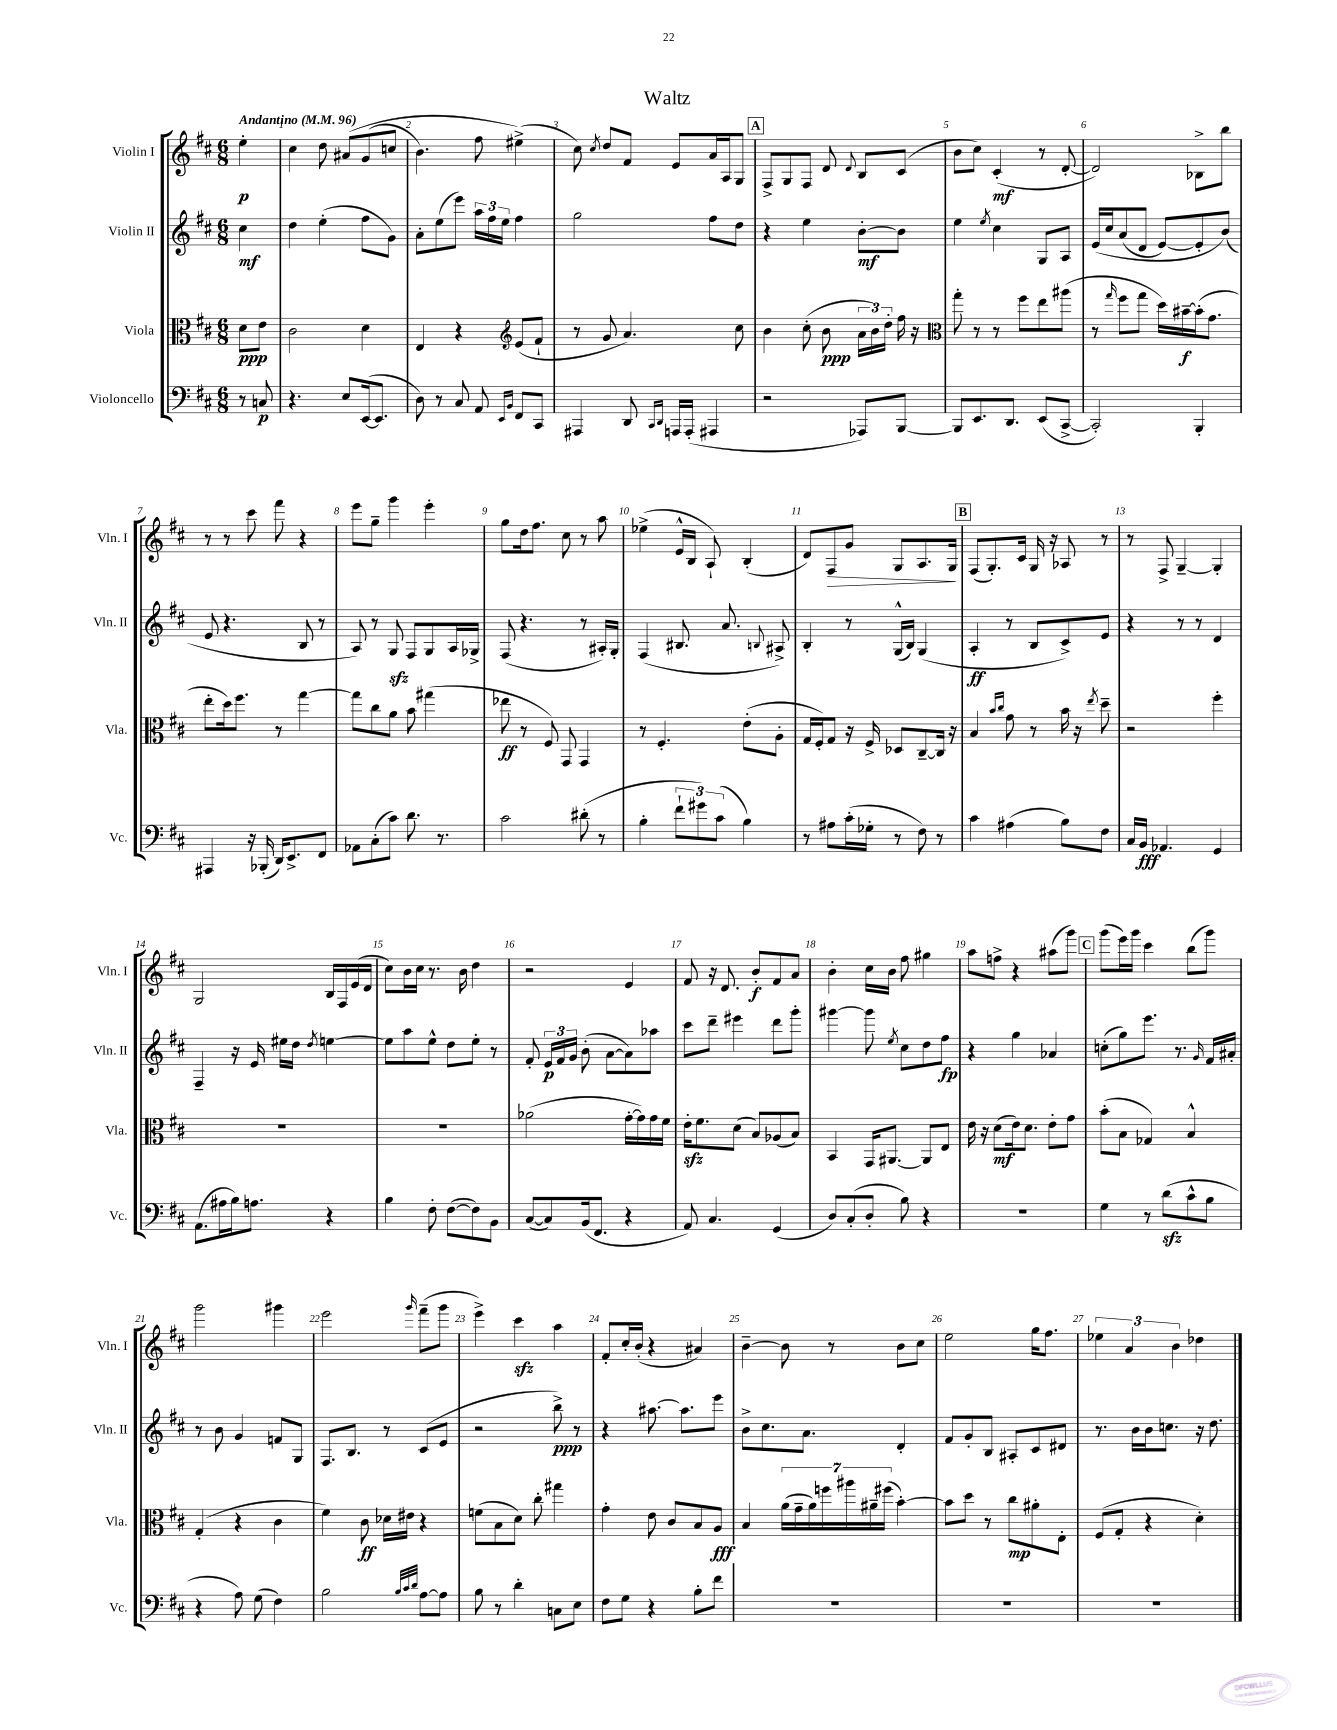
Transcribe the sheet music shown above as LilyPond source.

\header { title = "Waltz" }
<<
\new StaffGroup <<
\new Staff = "s0" \with { instrumentName = "Violin I" shortInstrumentName = "Vln. I" } {
    \clef treble \key d \major \numericTimeSignature \time 6/8 \partial 4 \tempo "Andantino" 4 = 96
    \autoBeamOff e''4-.\p |
    cis''4 d''8 ais'8[\( g'8( c''8] |
    b'4.) fis''8 eis''4->(\) |
    cis''8) \acciaccatura { cis''8 } d''8[ fis'8] e'8[ a'16 a16 g8] |
    \mark \markup { \box "A" } fis8[-> g8 fis8] d'8 \appoggiatura { d'8 } b8[ cis'8]( |
    b'8[ cis''8]) cis'4-.\mf( r8 d'8~-. |
    d'2) bes8[-> b''8] |
    r8 r8 cis'''8 fis'''8 r4 |
    e'''8[ g''8]-- g'''4 e'''4-. |
    g''8[ d''16 fis''8.] cis''8 r8 a''8 |
    ees''4->( e'16[-^ b16] a8-!) b4-.( |
    d'8[) fis8\> g'8] g8[ a8. g16]\! |
    \mark \markup { \box "B" } fis8[( g8.-.) cis'16] g16 r16 aes8 r8 |
    r8 fis8-> g4~-- g4-. |
    g2 b16[ fis16 e'16( d'16] |
    cis''8[) b'16 cis''16] r8. b'16 d''4 |
    r2 e'4 |
    fis'8 r16 d'8. b'8[-.\f fis'8 a'8] |
    b'4-. cis''16[ b'16] fis''8 gis''4 |
    a''8[ f''8]-> r4 ais''8[( g'''8]) |
    \mark \markup { \box "C" } g'''8[( e'''16) g'''16] cis'''4 b''8[( g'''8]) |
    g'''2 gis'''4 |
    e'''2 \grace { g'''16 } fis'''8[--( g'''8] |
    e'''4->) cis'''4\sfz a''4 |
    fis'8[-. cis''16-. b'16]-.( r4 ais'4) |
    b'4~-- b'8 r8 b'8[ cis''8] |
    e''2 g''16[ fis''8.] |
    \tuplet 3/2 { ees''4 a'4 b'4 } des''4 \bar "|." |
}
\new Staff = "s1" \with { instrumentName = "Violin II" shortInstrumentName = "Vln. II" } {
    \clef treble \key d \major \numericTimeSignature \time 6/8 \partial 4
    \autoBeamOff cis''4\mf |
    d''4 e''4-.( fis''8[ g'8]) |
    a'8[-. e''8( e'''8]) \tuplet 3/2 { a''16[ fis''16 e''16] } fis''4 |
    g''2 fis''8[ d''8] |
    \mark \markup { \box "A" } r4 e''4 b'8[~-.\mf b'8] |
    e''4 \acciaccatura { e''8 } cis''4 g8[ a8] |
    e'16[\( cis''16 a'8( d'8] e'8[~) e'8-. b'8](\) |
    e'8 r4. b8 r8 |
    a8) r8 g8\sfz fis8[ g8 a16 ges16]-> |
    fis8( r4. r8 ais16[-.) g16]-. |
    fis4( bis8. a'8. \appoggiatura { b8 } ais8->) |
    b4-. r8 g16[-^( b16]) g4( |
    \mark \markup { \box "B" } a4-.\ff r8 b8[ cis'8->) e'8] |
    r4 r8 r8 d'4 |
    fis4-- r16 e'16 eis''16[ d''16] \acciaccatura { d''8 } e''4~ |
    e''8[ a''8 e''8]-^ d''8[ e''8]-. r8 |
    fis'8-. \tuplet 3/2 { e'16[\p fis'16 g'16] } b'8-.( a'8[~ a'8) aes''8] |
    cis'''8[ d'''8]-- eis'''4 d'''8[ g'''8]-. |
    gis'''4~ gis'''8 \acciaccatura { e''8 } cis''8[ d''8 fis''8]\fp |
    r4 g''4 aes'4 |
    \mark \markup { \box "C" } c''8[-.( g''8) e'''8.] r8. \grace { g'16 } fis'16[ ais'16]-. |
    r8 b'8 g'4 f'8[ g8] |
    fis8.[ b8.] r8 cis'8[( e'8] |
    r2 b''8->\ppp) r8 |
    r4 ais''8.~ ais''8.[ e'''8] |
    b'8[-> cis''8. a'8.] d'4-. |
    fis'8[ g'8-. b8] ais8[-. cis'8 dis'8] |
    r8. b'16[ b'16 c''8.] r16 d''8. \bar "|." |
}
\new Staff = "s2" \with { instrumentName = "Viola" shortInstrumentName = "Vla." } {
    \clef alto \key d \major \numericTimeSignature \time 6/8 \partial 4
    \autoBeamOff d'8[\ppp e'8] |
    cis'2 d'4 |
    e4 r4 \clef treble e'8[( fis'8]-! |
    r8 g'8 a'4.) cis''8 |
    \mark \markup { \box "A" } b'4 cis''8-.( b'8\ppp \tuplet 3/2 { a'16[ b'16) d''16]-. } fis''16 r16 |
    \clef alto g''8-. r8 r8 fis''8[ e''8 ais''8]( |
    r8 \grace { g''16 } fis''8[ g''8] d''16[) bis'16~--\f bis'16-.( g'8.] |
    e''8[-. d''16) fis''8.] r8 g''4~ |
    g''8[ cis''8 a'8] b'8 gis''4( |
    ees''8\ff r8 fis8) g,8 g,4 |
    r8 fis4.-. e'8[-.( a8]-. |
    g16[ fis16-.) g8] r16 fis16-> des8[ cis8~-- cis16] r16 |
    \mark \markup { \box "B" } b4 \grace { b'16[ cis''16] } g'8 r8 b'16 r16 \acciaccatura { e''8 } d''8-- |
    r2 fis''4-. |
    R2. |
    R2. |
    aes'2( g'16[~-. g'16) g'16 fis'16] |
    e'16[-.\sfz fis'8. d'8]( b8[) aes8( b8]) |
    b,4 g,16[ ais,8.]~ ais,8[ e8] |
    e'16 r16 d'8[\mf( e'16) d'8.] e'8[-. g'8] |
    \mark \markup { \box "C" } b'8[-.( b8] ges4) b4-^ |
    g4-.( r4 cis'4 |
    fis'4) cis'8\ff des'16[ eis'16] r4 |
    f'8[( b8 d'8]) cis''8-. gis''4 |
    g'4-. e'8 cis'8[ b8 a8]\fff |
    b4 \tuplet 7/4 { a'16[( g'16-- a'16) f''16 ais''16 ais'16-- fis''16]( } b'4~-.) |
    b'8[ d''8] r8 cis''8[\mp ais'8-. e8]-. |
    fis8[( g8]-. r4 d'4-.) \bar "|." |
}
\new Staff = "s3" \with { instrumentName = "Violoncello" shortInstrumentName = "Vc." } {
    \clef bass \key d \major \numericTimeSignature \time 6/8 \partial 4
    \autoBeamOff r8 c8\p |
    r4. e8[ e,16~( e,8.] |
    d8) r8 cis8 a,8 \grace { e,16[ b,16] } fis,8[ cis,8] |
    ais,,4 d,8 \grace { cis,16[ d,16] } a,,16[ a,,16]-.( ais,,4 |
    \mark \markup { \box "A" } r2 aes,,8[) b,,8]~ |
    b,,8[ e,8. d,8.] e,8[( cis,8]~-> |
    cis,2-.) b,,4-. |
    ais,,4 r16 bes,,16-.( d,16[) e,8.-> fis,8] |
    aes,8[ cis8-.( cis'8]) d'8. r8. |
    cis'2 dis'8-.( r8 |
    b4-. \tuplet 3/2 { fis'8[-! gis'8) cis'8]( } b4) |
    r8 ais8[ cis'16-.( ges16]-. r8 fis8) r8 |
    \mark \markup { \box "B" } cis'4 ais4( b8[) fis8] |
    cis16[ b,16]\fff aes,4. g,4 |
    a,8.[( ais16 b16) a8.] r4 |
    b4 fis8-. fis8[~( fis8) b,8] |
    cis8[~( cis8) b,16( fis,8.] r4 |
    a,8) cis4. g,4( |
    d8[) cis8-.( d8]-. b8) r4 |
    r2. |
    \mark \markup { \box "C" } g4 r8 d'8[\sfz( cis'8-^ b8] |
    r4 a8) g8( fis4) |
    b2 \grace { b32[ cis'32 d'32] } a8[~ a8] |
    b8 r8 d'4-. c8[ e8] |
    fis8[ g8] r4 b8[-. fis'8] |
    R2. |
    R2. |
    R2. \bar "|." |
}
>>
>>
\layout { \context { \Score \override BarNumber.break-visibility = ##(#f #t #t) barNumberVisibility = #all-bar-numbers-visible } }
